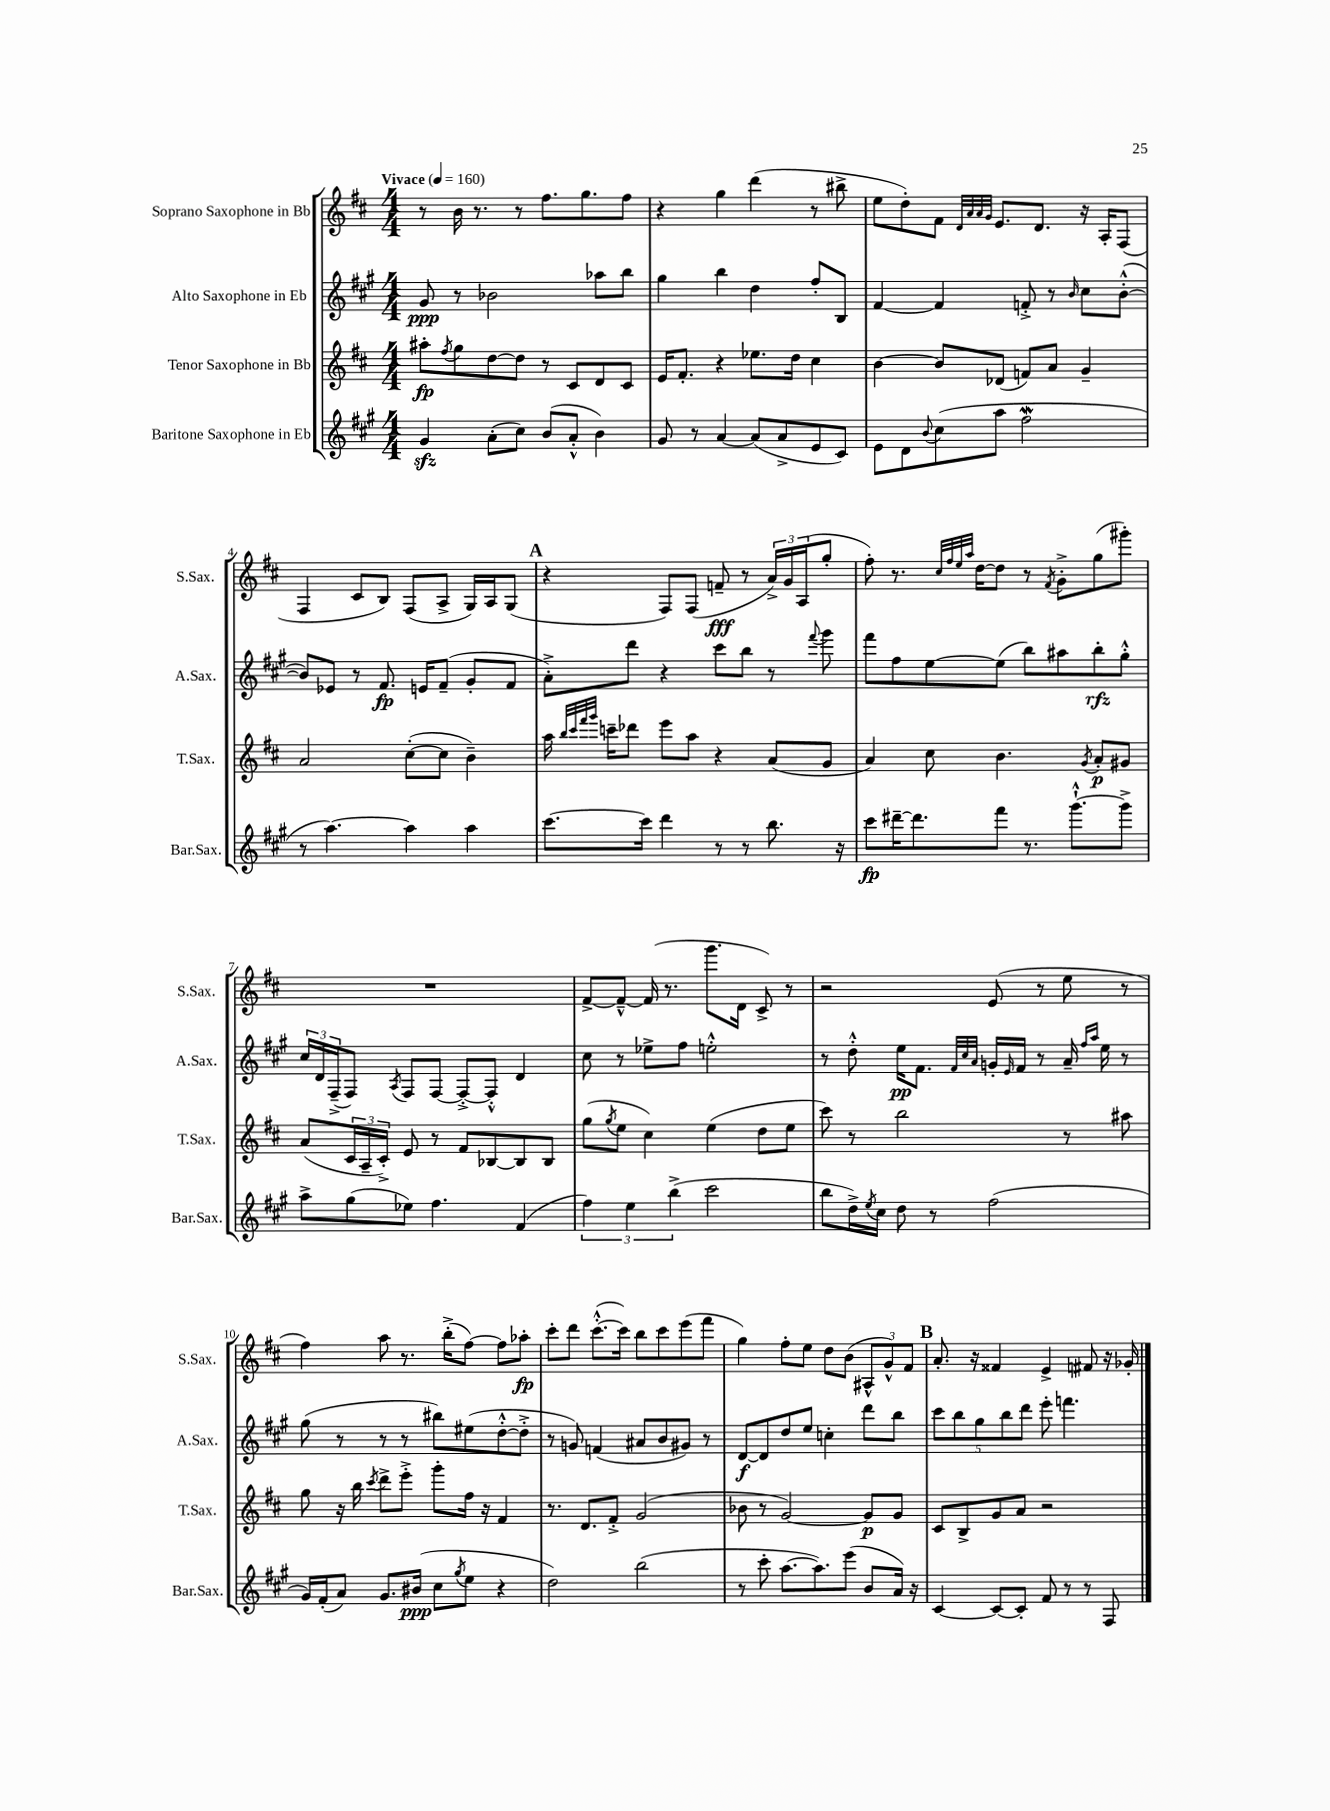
<<
\new StaffGroup <<
\new Staff = "s0" \with { instrumentName = "Soprano Saxophone in Bb" shortInstrumentName = "S.Sax." } {
    \clef treble \key d \major \numericTimeSignature \time 4/4 \tempo "Vivace" 4 = 160
    r8 b'16 r8. r8 fis''8. g''8. fis''8 |
    r4 g''4 d'''4( r8 bis''8-> |
    e''8 d''8-.) fis'8 \grace { d'32 a'32 a'32 g'32 } e'8. d'8. r16 a16-. fis8( |
    fis4 cis'8 b8) fis8( a8-> g16) a16 g8( |
    \mark \markup { \bold "A" } r4 fis8) fis8( f'8--\fff r8 \tuplet 3/2 { a'16->) g'16 a16( } g''8-. |
    fis''8-.) r8. \grace { cis''32 fis''32 e''32 a''32 } d''16~ d''8 r8 \acciaccatura { fis'8 } g'8-.-> g''8( gis'''8-.) |
    R1 |
    fis'8~-> fis'8~---^ fis'16( r8. g'''8. d'16 cis'8->) r8 |
    r2 e'8( r8 e''8 r8 |
    fis''4) a''8 r8. b''16-.->( fis''8~) fis''8 aes''8-.\fp |
    cis'''8-. d'''8 cis'''8.~-.-^( cis'''16) b''8 cis'''8 e'''8( fis'''8 |
    g''4) fis''8-. e''8 d''8 b'8( \tuplet 3/2 { ais8-^ g'8-^) fis'8 } |
    \mark \markup { \bold "B" } a'8.-. r16 fisis'4 e'4-> fis'8 r16 ges'16-. \bar "|." |
}
\new Staff = "s1" \with { instrumentName = "Alto Saxophone in Eb" shortInstrumentName = "A.Sax." } {
    \clef treble \key a \major \numericTimeSignature \time 4/4
    gis'8\ppp r8 bes'2 aes''8 b''8 |
    gis''4 b''4 d''4 fis''8-. b8 |
    fis'4~ fis'4 f'8-.-> r8 \grace { b'16 } cis''8 b'8~-.-^( |
    b'8) ees'8 r8 fis'8.\fp e'16 fis'8--( gis'8-. fis'8 |
    \mark \markup { \bold "A" } a'8-.->) d'''8 r4 cis'''8 b''8 r8 \appoggiatura { fis'''8 } gis'''8 |
    fis'''8 fis''8 e''8~ e''8( b''8) ais''8 b''8-.\rfz gis''8-.-^ |
    \tuplet 3/2 { cis''16 d'16 fis16--->( } fis8) \acciaccatura { a8 } fis8 fis8~ fis8~-.-> fis8-.-^ d'4 |
    cis''8 r8 ees''8-> fis''8 e''2-.-^ |
    r8 d''8-.-^ e''16\pp fis'8. \grace { fis'32 cis''32 a'32 } g'16-. \grace { e'16 } fis'16 r8 a'16-- \grace { fis''16 a''16 } e''16 r8 |
    gis''8( r8 r8 r8 bis''8) eis''8( d''8~-.-^ d''8-.-> |
    r8 g'8) f'4( ais'8 b'8 gis'8) r8 |
    d'8~\f d'8 d''8 e''8 c''4-. d'''8 b''8 |
    \mark \markup { \bold "B" } \tuplet 5/4 { cis'''8 b''8 gis''8 b''8 d'''8 } e'''8-. f'''4. \bar "|." |
}
\new Staff = "s2" \with { instrumentName = "Tenor Saxophone in Bb" shortInstrumentName = "T.Sax." } {
    \clef treble \key d \major \numericTimeSignature \time 4/4
    ais''8-.\fp \acciaccatura { fis''8 } g''8 d''8~ d''8 r8 cis'8 d'8 cis'8 |
    e'16 fis'8.-. r4 ees''8. d''16 cis''4 |
    b'4~ b'8 des'8( f'8) a'8 g'4-- |
    a'2 cis''8~-.( cis''8 b'4--) |
    \mark \markup { \bold "A" } a''16 \grace { b''32 cis'''32 fis'''32 g'''32 } c'''16-- des'''8 e'''8 a''8 r4 a'8( g'8 |
    a'4) cis''8 b'4. \acciaccatura { g'8 } a'8-.\p gis'8 |
    a'8( \tuplet 3/2 { cis'16 a16-- cis'16-.->) } e'8 r8 fis'8 bes8~ bes8 bes8 |
    g''8( \acciaccatura { g''8 } e''8 cis''4) e''4( d''8 e''8 |
    cis'''8) r8 b''2 r8 ais''8 |
    g''8 r16 b''16 \acciaccatura { cis'''8 } d'''8-> e'''8-.-> g'''8-. fis''16 r16 fis'4 |
    r8. d'8. fis'8-.-> g'2( |
    bes'8 r8 g'2~) g'8\p g'8 |
    \mark \markup { \bold "B" } cis'8 b8-> g'8 a'8 r2 \bar "|." |
}
\new Staff = "s3" \with { instrumentName = "Baritone Saxophone in Eb" shortInstrumentName = "Bar.Sax." } {
    \clef treble \key a \major \numericTimeSignature \time 4/4
    gis'4\sfz a'8-.( cis''8) b'8( a'8-.-^ b'4) |
    gis'8 r8 a'4~ a'8( a'8-> e'8 cis'8) |
    e'8 d'8 \appoggiatura { b'8 } cis''8( a''8 fis''2\mordent |
    r8 a''4.~) a''4 a''4 |
    \mark \markup { \bold "A" } cis'''8.~ cis'''16 d'''4 r8 r8 b''8. r16 |
    cis'''8\fp dis'''16~-- dis'''8. fis'''8 r8. gis'''8.~-!-^ gis'''8-> |
    a''8-> gis''8( ees''8) fis''4. fis'4( |
    \tuplet 3/2 { fis''4) e''4 b''4->( } cis'''2 |
    b''8 d''16->) \acciaccatura { e''8 } cis''16 d''8 r8 fis''2( |
    gis'16) fis'16-.( a'8) gis'8. bis'16\ppp( cis''8 \acciaccatura { gis''8 } e''8 r4 |
    d''2) b''2( |
    r8 cis'''8-. a''8.~ a''8.) e'''8( b'8 a'16) r16 |
    \mark \markup { \bold "B" } cis'4~ cis'8~ cis'8-. fis'8 r8 r8 fis8 \bar "|." |
}
>>
>>
